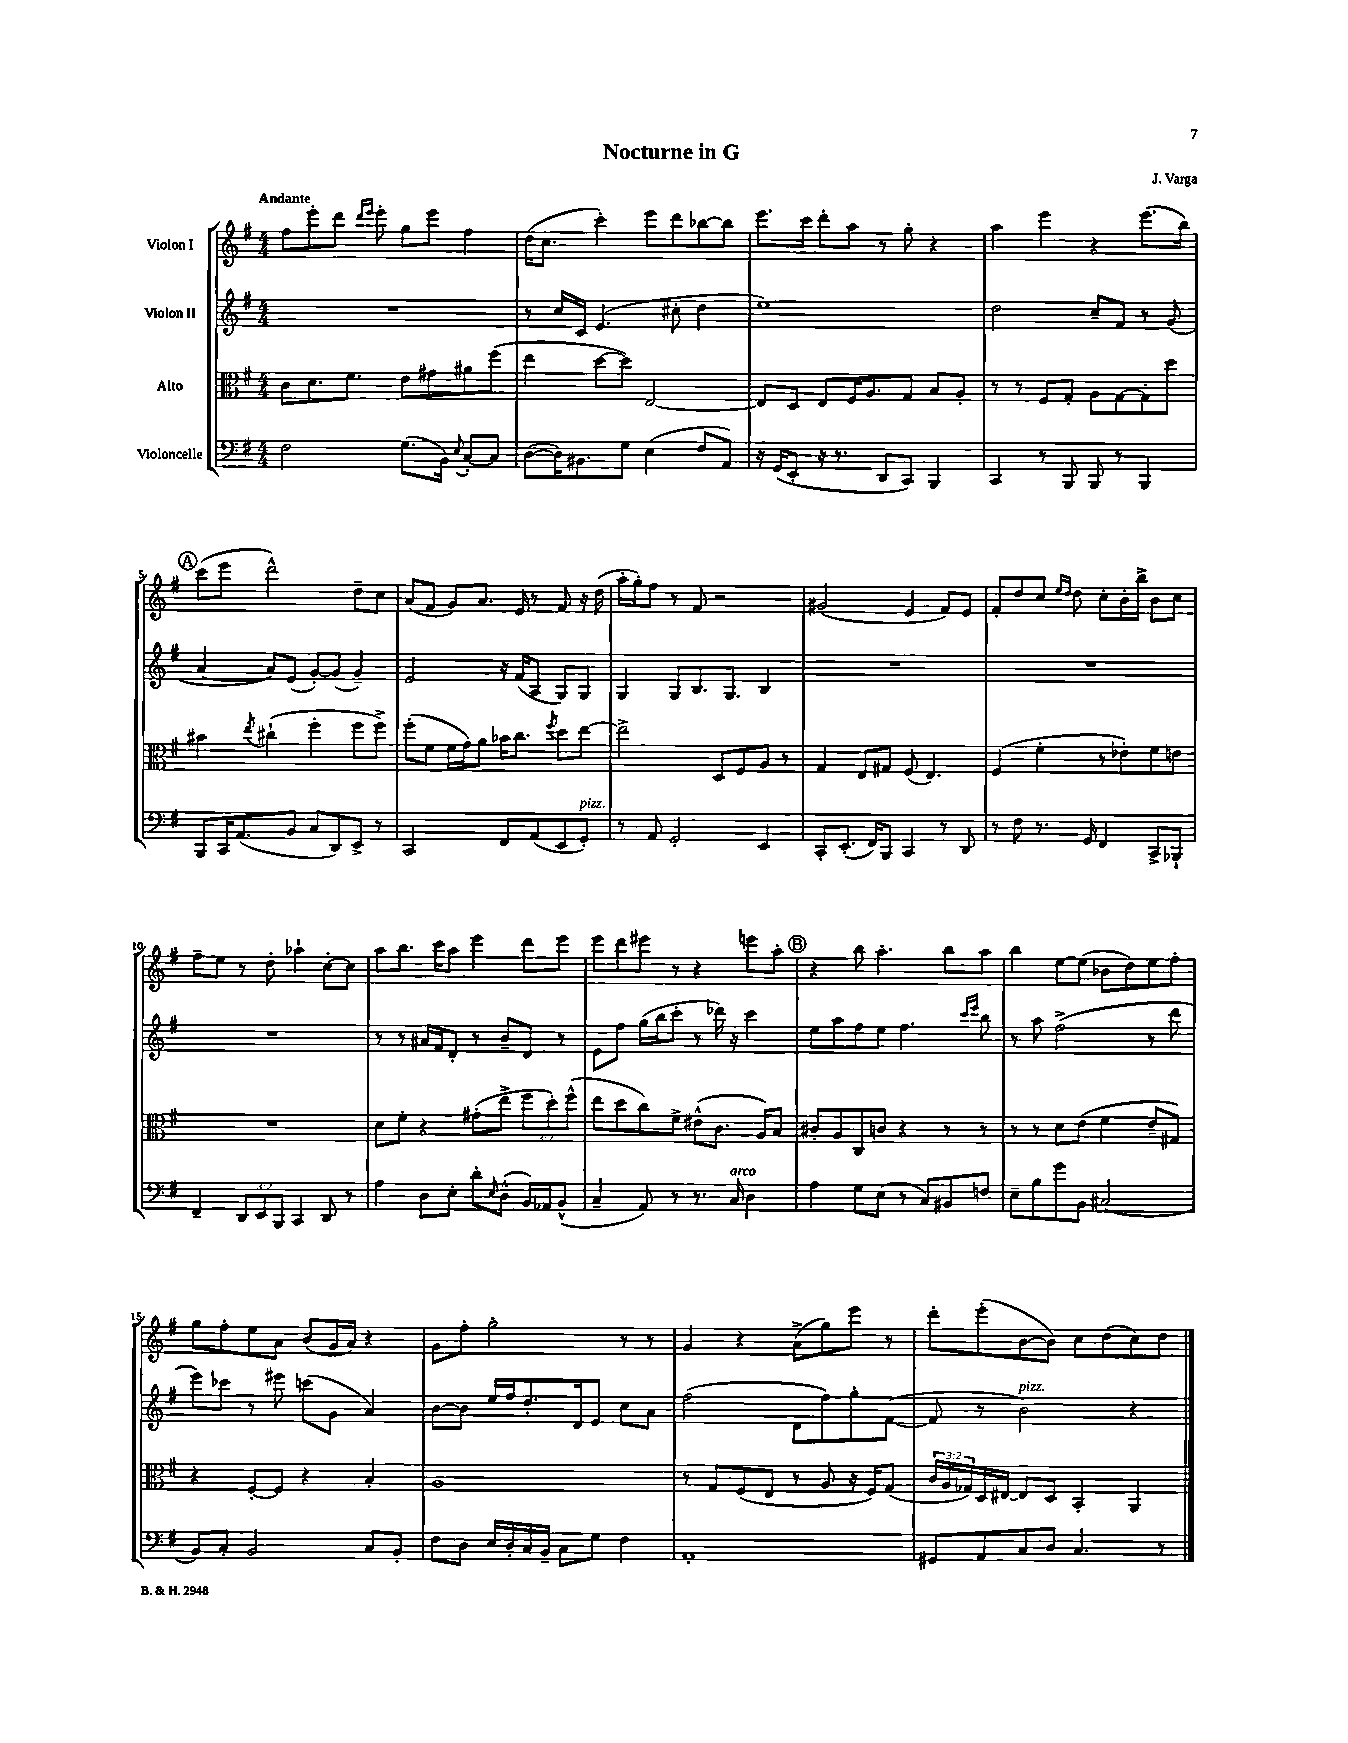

**kern	**kern	**kern	**kern
*staff4	*staff3	*staff2	*staff1
*clefF4	*clefC3	*clefG2	*clefG2
*k[f#]	*k[f#]	*k[f#]	*k[f#]
*M4/4	*M4/4	*M4/4	*M4/4
2F#	8c	1r	8ff#
.	8.d	.	8eee'
.	.	.	8ddd
.	8.f#	.	.
.	.	.	16qqddd
.	.	.	16qqeee
.	.	.	8eee'
(8.G	8e	.	8gg
.	8g#	.	8eee
16BB)	.	.	.
8qqE	.	.	.
[8C'	8a#	.	4ff#
8C]	(8ff#	.	.
=	=	=	=
([8D	4ee	8r	(16dd
.	.	.	8.cc
16D])	.	16cc	.
8.BB#	.	16c	.
.	[8dd	(4.e	4ccc')
8G	8dd])	.	.
(4E	[2E	.	8eee
.	.	8cc#'	8ddd
8F#	.	4dd	[8bb-
8AA)	.	.	8bb-]
=	=	=	=
16r	8E]	1ee)	8.eee
(16GG	.	.	.
8EE'	8D	.	.
.	.	.	16ccc
16r	8E	.	8ddd'
8.r	.	.	.
.	16F#	.	8aa
.	8.A	.	.
8DD	.	.	8r
8CC)	8G	.	8gg'
4BBB	8B	.	4r
.	8A'	.	.
=	=	=	=
4CC	8r	2dd	4aa
.	8r	.	.
8r	8F#	.	4eee
8BBB	8G'	.	.
8BBB	8A	8cc~	4r
8r	[8G	8f#	.
4BBB	8G']	8r	(8.eee
.	8dd	(8g	.
.	.	.	16bb)
=	=	=	=
8BBB	4b#	[4a	(8ccc
16CC	.	.	8eee
(8.AA	.	.	.
.	8qee	.	.
.	(4cc#`	8a])	2ddd^^)
8BB	.	(8e	.
8C	4ff#'	[8g')	.
8DD)	.	(8g]	.
8EE^	8ff#	4g~)	8dd~
8r	8ff#^)	.	8cc
=	=	=	=
2CC	(8ff#'	2e	(8a
.	8f#	.	8f#
.	16f#	.	8g)
.	16g)	.	.
.	8a	.	8.a
8FF#	16b-	16r	.
.	8.cc	(16f#	16e
(8AA	.	8A	8r
.	8qff#	.	.
8EE	8dd	8G)	8f#
8GG')	[8ee	8G	16r
.	.	.	(16dd
=	=	=	=
8r	2ee^]	4G	16aa'
.	.	.	16gg')
8AA	.	.	8ff#
2GG'	.	8G	8r
.	.	8.B	8f#
.	8D	.	2r
.	.	8.G	.
.	8F#	.	.
4EE	8A	4B	.
.	8r	.	.
=	=	=	=
8CC'	4G	1r	(2g#
(8.EE'	.	.	.
.	8E	.	.
16FF#)	.	.	.
8BBB	8G#	.	.
4CC	(8F#	.	4e
.	4.E)	.	.
8r	.	.	8f#)
8DD	.	.	8e
=	=	=	=
8r	(4F#	1r	8f#'
8F#	.	.	8dd
8.r	4f#'	.	8cc
.	.	.	16qqee
.	.	.	16qqdd
.	.	.	8dd
16GG	.	.	.
4FF#	8r	.	8cc'
.	8e-')	.	16b'
.	.	.	16bb^
8CC^	8f#	.	8b
8BBB-`	8e	.	8cc
=	=	=	=
4FF#~	1r	1r	8ff#~
.	.	.	8ee
12DD	.	.	8r
12EE	.	.	.
.	.	.	8dd'
12BBB	.	.	.
4CC	.	.	4aa-`
8DD	.	.	[8cc'
8r	.	.	8cc]
=	=	=	=
4A	8d	8r	8aa
.	8f#'	8r	8.bb
8D	4r	16a#	.
.	.	16f#	16ccc
8E'	.	8d'	8aa
8d'	(8g#'	8r	4eee
16qqE	.	.	.
(8D^^	8ee^	8b~	.
16BB)	12ff#	8d	8ddd
16AA-	.	.	.
.	12dd')	.	.
(8BB^^	.	8r	8eee
.	(12ff#^^	.	.
=	=	=	=
4C~	8ee	8e	8eee
.	8dd	8ff#	8ddd
8AA)	8cc)	(16gg	8eee#
.	.	16bb	.
8r	8f#^	8ccc'	8r
8.r	(8e#^^	8r	4r
.	8.c	16ddd-)	.
16C	.	16r	.
4D	.	4ccc	8eee
.	16A)	.	.
.	8B	.	8aa'
=	=	=	=
4A	8c#'	8ee	4r
.	8A	8aa	.
8G	8C	8ff#	8bb
(8E	8c	8ee	4.aa'
8r	4r	4.ff#	.
8C)	.	.	.
8BB#	8r	.	8bb
.	.	16qqccc	.
.	.	16qqeee	.
8F	8r	8bb	8aa
=	=	=	=
8E~	8r	8r	4bb
8B	8r	8aa	.
8g	8d	(2ff#^	[8ee
8BB	(8e	.	(8ee]
(2C#	4f#	.	8b-
.	.	.	8dd)
.	8e~	8r	8ee
.	8G#)	8ddd	8ff#'
=	=	=	=
8BB)	4r	8eee)	8gg
8C'	.	8ccc-	8ff#'
2BB	[8F#'	8r	8ee
.	8F#]	8eee#	8a
.	4r	(8ccc	(8b
.	.	8g	16g
.	.	.	16a)
8C	4B'	4a)	4r
8BB'	.	.	.
=	=	=	=
8F#	1A	[8b	8g
8D	.	8b]	8ff#'
16E	.	16ee	2gg'
16D'	.	16ff#	.
16C	.	8.dd'	.
16BB~	.	.	.
8C	.	.	.
.	.	16d	.
8G	.	8e	.
4F#	.	8cc	8r
.	.	8a	8r
=	=	=	=
1AA'	8r	(2ff#	4g
.	8G	.	.
.	(8F#	.	4r
.	8E	.	.
.	8r	8d	(8a^
.	8A	8ff#)	8gg)
.	16r	8gg'	8eee
.	16F#)	.	.
.	(8G	([8f#	8r
=	=	=	=
8GG#	24c	8f#]	8ddd'
.	24A	.	.
.	24G-)	.	.
8AA	16D	8r	(8eee'
.	[16E#	.	.
8C	8E#]	2b)	[8b
8D	8D	.	8b])
4.C	4BB'	.	8cc
.	.	.	(8dd
.	4AA	4r	8cc)
8r	.	.	8dd
==	==	==	==
*-	*-	*-	*-
